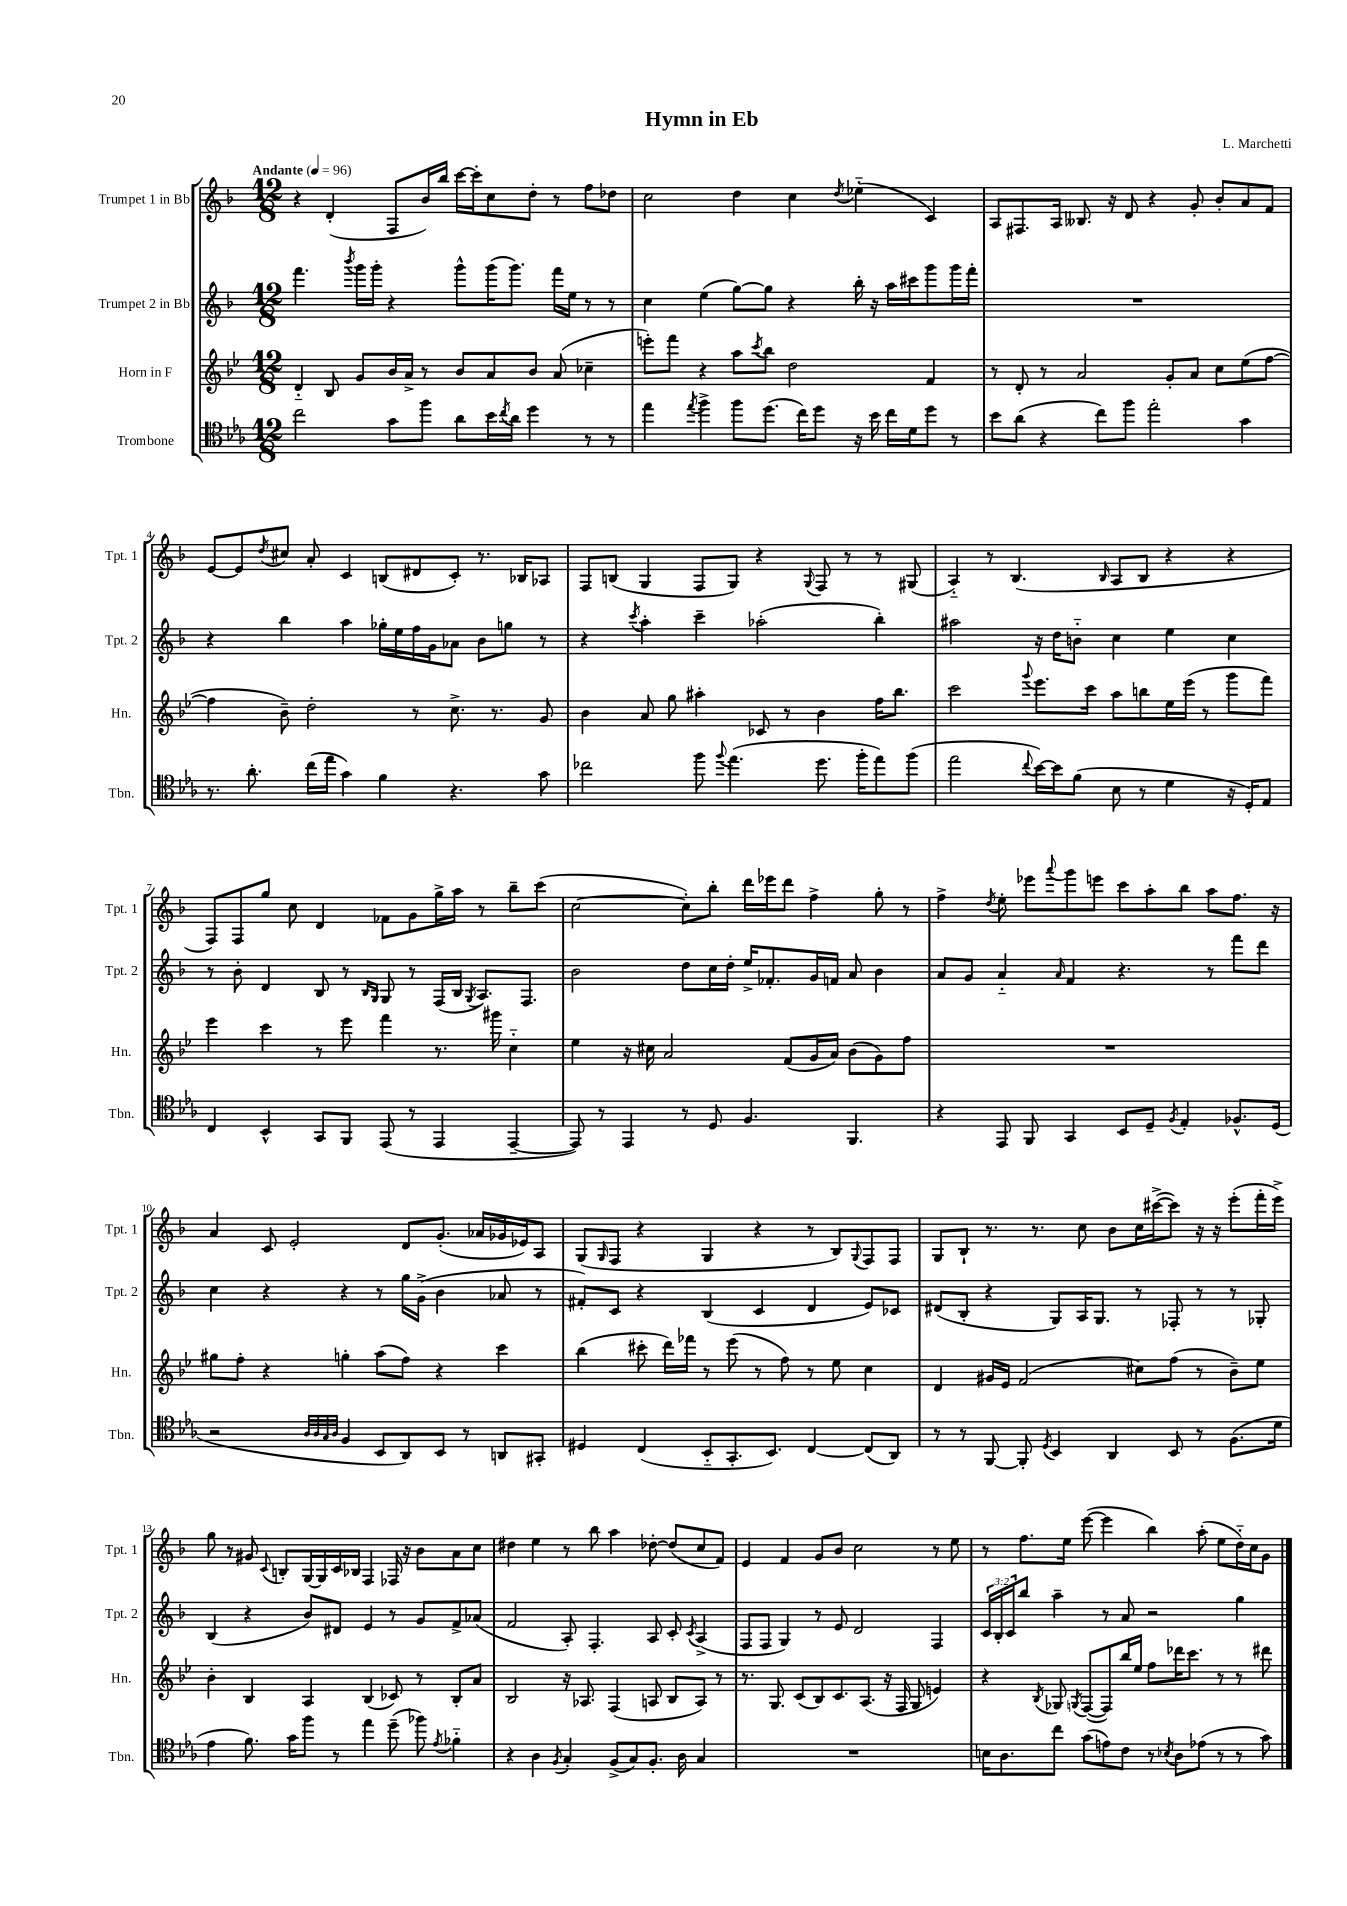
\header { title = "Hymn in Eb" composer = "L. Marchetti" }
<<
\new StaffGroup <<
\new Staff = "s0" \with { instrumentName = "Trumpet 1 in Bb" shortInstrumentName = "Tpt. 1" } {
    \clef treble \key f \major \numericTimeSignature \time 12/8 \tempo "Andante" 4 = 96
    r4 d'4-.( f8 bes'16) bes''16 c'''16~ c'''16-. c''8 d''8-. r8 f''8 des''8 |
    c''2 d''4 c''4 \acciaccatura { d''8 } ees''4-_( c'4) |
    a8 fis8. a16 beses8. r16 d'8 r4 g'8-. bes'8-. a'8 f'8 |
    e'8~ e'8 \acciaccatura { d''8 } cis''8 a'8-. c'4 b8( dis'8 c'8-.) r8. bes16 aes8 |
    f8 b8( g4 f8 g8) r4 \appoggiatura { g8 } f8 r8 r8 gis8( |
    a4-_) r8 bes4.( \grace { bes16 } a8 bes8 r4 r4 |
    f8) f8 g''8 c''8 d'4 fes'8 g'8 g''16-> a''16 r8 bes''8-- c'''8( |
    c''2~ c''8-.) bes''8-. d'''16 ees'''16 d'''8 f''4-> g''8-. r8 |
    f''4-> \acciaccatura { d''8 } e''8-. ees'''8 \appoggiatura { a'''8 } g'''8 e'''8 c'''8 a''8-. bes''8 a''8 f''8. r16 |
    a'4 c'8 e'2-. d'8 g'8.-.( aes'16 ges'16 ees'16) a8 |
    g8( \grace { g16 } f8 r4 g4 r4 r8 bes8) \appoggiatura { g8 } f8 f8 |
    g8 bes8-! r8. r8. c''8 bes'8 c''16 cis'''16~->( cis'''8) r16 r16 e'''8-.( f'''16-. e'''16->) |
    g''8 r8 gis'8 \appoggiatura { c'8 } b8-. g16~ g16 c'16 bes16 f4 fes16 r16 bes'8 a'8 c''8 |
    dis''4 e''4 r8 bes''8 a''4 des''8~-. des''8( c''8 f'8) |
    e'4 f'4 g'8 bes'8 c''2 r8 e''8 |
    r8 f''8. e''16 e'''8~( e'''4 bes''4) a''8-.( e''8 d''16-_) c''16 g'8 \bar "|." |
}
\new Staff = "s1" \with { instrumentName = "Trumpet 2 in Bb" shortInstrumentName = "Tpt. 2" } {
    \clef treble \key f \major \numericTimeSignature \time 12/8 \override Staff.TupletNumber.text = #tuplet-number::calc-fraction-text
    f'''4. \acciaccatura { bes'''8 } g'''16 g'''16-. r4 g'''8-^ g'''16( g'''8.) f'''16 e''16 r8 r8 |
    c''4 e''4( g''8~) g''8 r4 bes''16-. r16 a''16 cis'''16 g'''8 g'''16 f'''16-. |
    R1. |
    r4 bes''4 a''4 ges''16-. e''16 f''16 g'16 aes'8 bes'8 g''8 r8 |
    r4 \acciaccatura { c'''8 } a''4-. c'''4-- aes''2-.( bes''4-.) |
    ais''2 r16 d''16 b'8-_ c''4 e''4 c''4 |
    r8 bes'8-. d'4 bes8 r8 \grace { bes16 g16 } g8 r8 f16( bes16 \acciaccatura { g8 } a8.) f8. |
    bes'2 d''8 c''16 d''16-. e''16-> fes'8.-. g'16 f'16 a'8 bes'4 |
    a'8 g'8 a'4-_ \grace { a'16 } f'4 r4. r8 f'''8 d'''8 |
    c''4 r4 r4 r8 g''16 g'16->( bes'4 aes'8 r8 |
    fis'8-.) c'8 r4 bes4( c'4 d'4 e'8) ces'8 |
    dis'8( bes8-. r4 g8) a16 g8. r8 fes8-. r8 r8 ges8-. |
    bes4( r4 bes'8) dis'8 e'4 r8 g'8 f'8-> aes'8( |
    f'2 a8-.) f4.-. a8 c'8-. \acciaccatura { c'8 } a4->( |
    f8 f8 g4) r8 e'8 d'2 f4 |
    \tuplet 3/2 { c'16 bes16-. c'16 } bes''8 a''4-- r8 a'8 r2 g''4 \bar "|." |
}
\new Staff = "s2" \with { instrumentName = "Horn in F" shortInstrumentName = "Hn." } {
    \clef treble \key bes \major \numericTimeSignature \time 12/8
    d'4-_ bes8 g'8 bes'16 a'16-> r8 bes'8 a'8 bes'8 a'8( ces''4-- |
    e'''8-.) f'''8 r4 a''8 \acciaccatura { c'''8 } bes''8 d''2 f'4 |
    r8 d'8-. r8 a'2 g'8-. a'8 c''8 ees''8( f''8~ |
    f''4 bes'8--) d''2-. r8 c''8.-> r8. g'8 |
    bes'4 a'8 g''8 ais''4-. ces'8 r8 bes'4 f''16 bes''8. |
    c'''2 \appoggiatura { g'''8 } ees'''8. c'''16 a''8 b''8 ees''16 ees'''16( r8 g'''8 f'''8) |
    ees'''4 c'''4 r8 ees'''8 f'''4 r8. gis'''16 c''4-_ |
    ees''4 r16 cis''16 a'2 f'8( g'16 a'16) bes'8( g'8) f''8 |
    R1. |
    gis''8 f''8-. r4 g''4-. a''8( f''8) r4 c'''4 |
    bes''4( cis'''8-. d'''16) fes'''16 r8 ees'''8( r8 f''8) r8 ees''8 c''4 |
    d'4 gis'16 ees'16 f'2( cis''8) f''8( r8 bes'8--) ees''8 |
    bes'4-. bes4 a4 bes4( ces'8) r8 bes8-. a'8 |
    bes2 r16 aes8. f4( a8 bes8 a8) r8 |
    r8. g8. c'8( bes8) c'8. a8.( r16 f16 g8 e'4) |
    r4 \acciaccatura { bes8 } ges8 \acciaccatura { g8 } f8~( f8) bes''16 ees''16 f''8 des'''16 c'''8. r8 r8 dis'''8 \bar "|." |
}
\new Staff = "s3" \with { instrumentName = "Trombone" shortInstrumentName = "Tbn." } {
    \clef tenor \key ees \major \numericTimeSignature \time 12/8
    c''2 g'8 f''8 aes'8 bes'16 \acciaccatura { c''8 } aes'16 d''4 r8 r8 |
    ees''4 \acciaccatura { ees''8 } f''4-> f''8 d''8.( c''16) d''8 r16 bes'16 c''16 d'16 d''8 r8 |
    bes'8 aes'8( r4 c''8) f''8 ees''2-. g'4 |
    r8. aes'8.-. c''16( ees''16 g'4) f'4 r4. g'8 |
    ces''2 f''8 \appoggiatura { f''8 } ees''4.( d''8. f''16-. ees''8) f''8( |
    ees''2 \appoggiatura { c''8 } bes'16~) bes'16 f'8( bes8 r8 d'4 r16 d16-.) ees8 |
    c4 bes,4-^ g,8 f,8 ees,8( r8 ees,4 ees,4~-- |
    ees,8) r8 ees,4 r8 d8 f4. f,4. |
    r4 ees,8 f,8 g,4 bes,8 d8-- \acciaccatura { f8 } ees4-. fes8.-^ d16( |
    r2 \grace { aes32 aes32 g32 aes32 } f4 bes,8 aes,8) bes,8 r8 a,8 gis,8-. |
    dis4 c4( bes,8-_ g,8.-. bes,8.) c4~ c8( aes,8) |
    r8 r8 f,8~ f,8-. \acciaccatura { d8 } bes,4 aes,4 bes,8 r8 f8.( d'16 |
    ees'4 f'8.) g'16 f''8 r8 ees''4 d''8--( fes''8) \acciaccatura { ees'8 } fes'4-_ |
    r4 aes4 \acciaccatura { f8 } g4-. f8->( g8) f8.-. aes16 g4 |
    R1. |
    b16 aes8. c''8 g'8( e'8) c'8 r8 \acciaccatura { bes8 } aes8 ees'8( r8 r8 g'8) \bar "|." |
}
>>
>>
